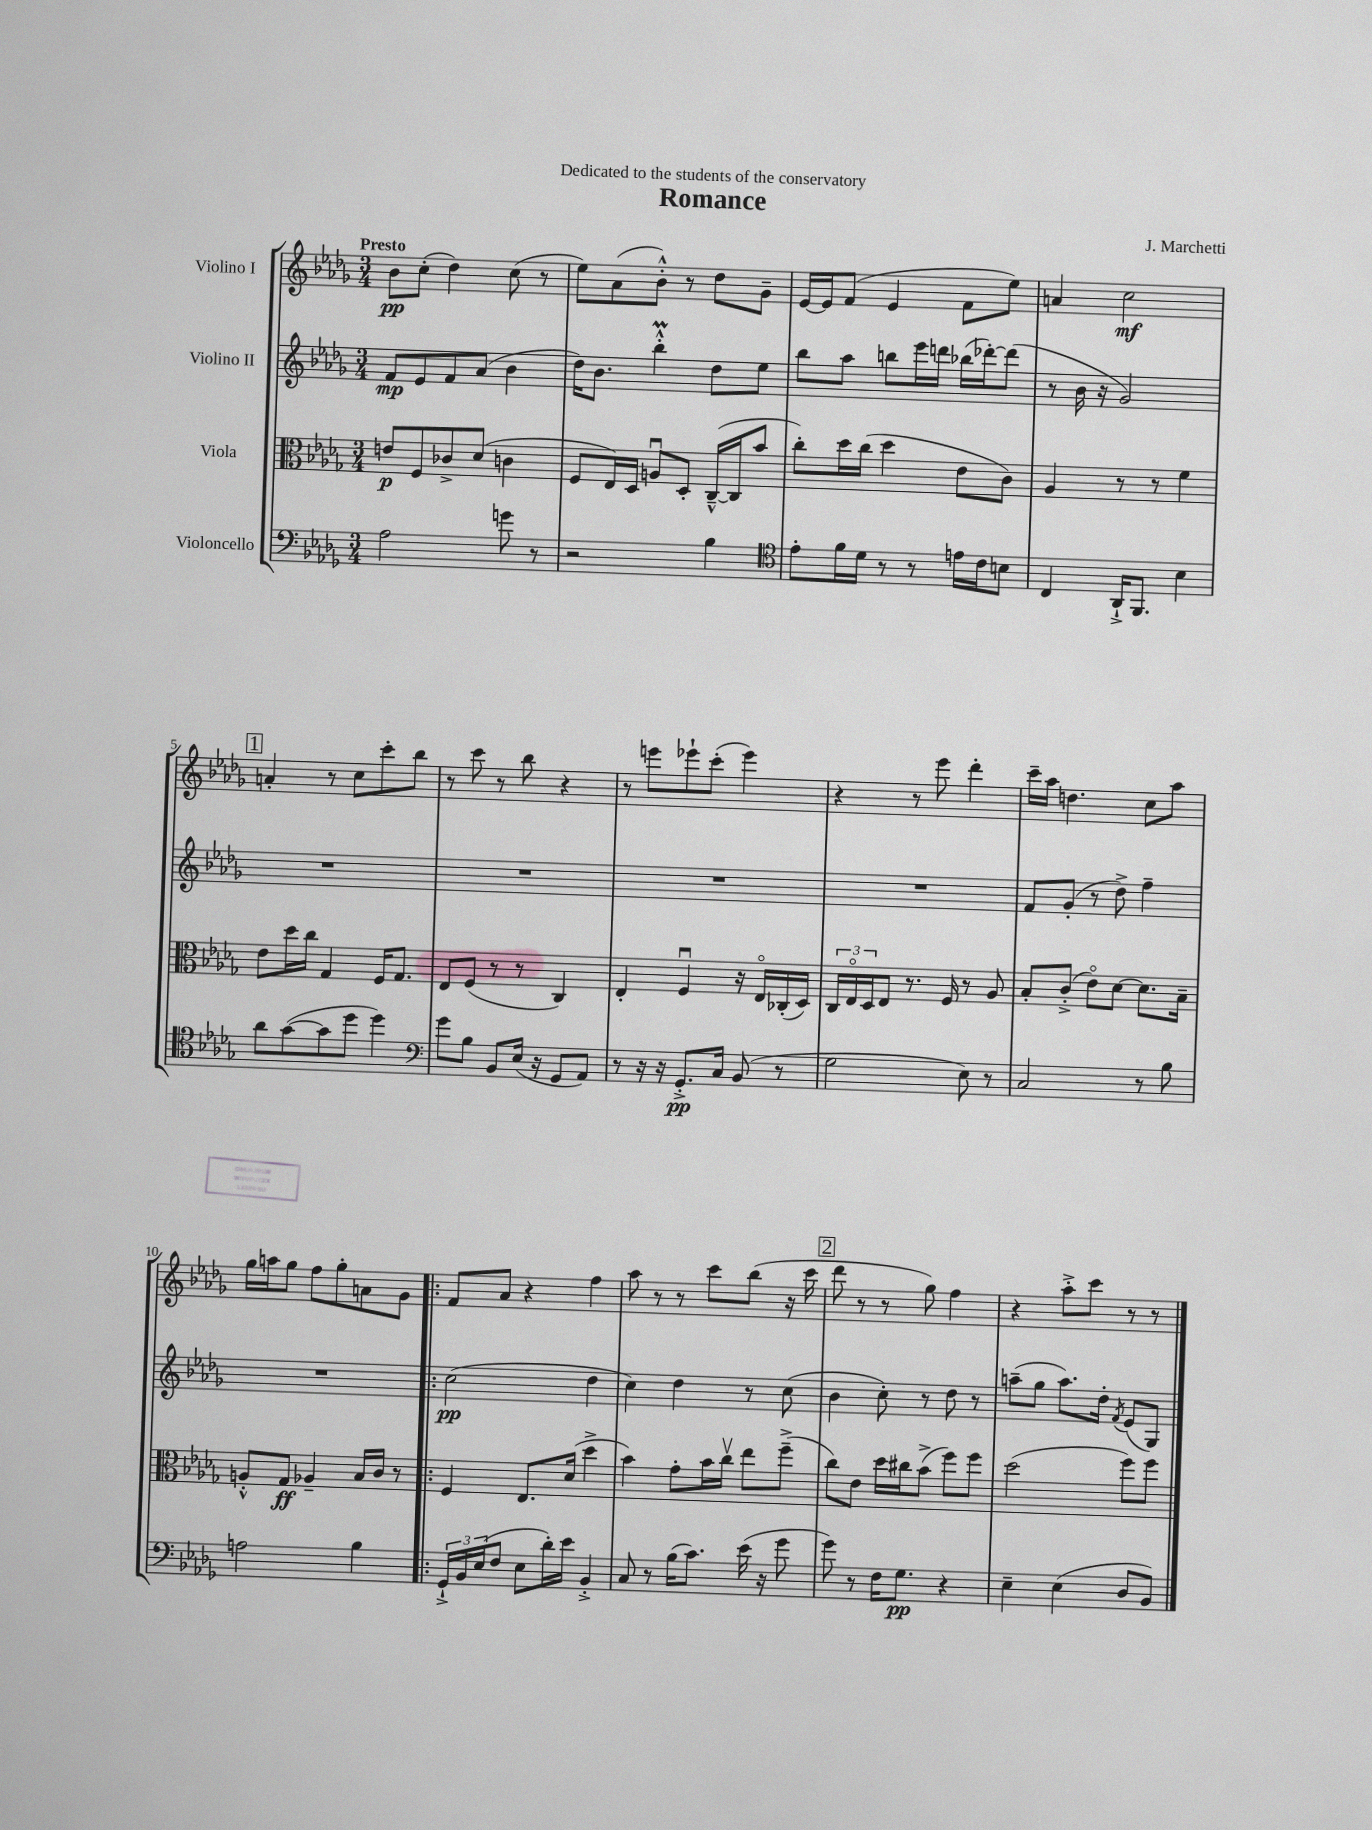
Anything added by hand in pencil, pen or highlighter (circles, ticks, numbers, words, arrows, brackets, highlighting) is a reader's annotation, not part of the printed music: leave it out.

**kern	**kern	**kern	**kern
*staff4	*staff3	*staff2	*staff1
*clefF4	*clefC3	*clefG2	*clefG2
*k[b-e-a-d-g-]	*k[b-e-a-d-g-]	*k[b-e-a-d-g-]	*k[b-e-a-d-g-]
*M3/4	*M3/4	*M3/4	*M3/4
2A-	8e	8f	8b-
.	8F	8e-	(8cc'
.	8c-^	8f	4dd-)
.	(8d-	(8a-	.
8g	4c	4b-	(8cc
8r	.	.	8r
=	=	=	=
2r	8F	16dd-)	8ee-)
.	.	8.b-	.
.	16E-)	.	(8a-
.	16D-	.	.
.	8Au	4bb-'^^	8b-'^^)
.	8D-'	.	8r
4B-	([16C~^^	8dd-	8dd-
.	16C]	.	.
.	8b-	8ee-	8g-~
=	=	=	=
*clefC4	*	*	*
8e-'	8cc')	8bb-	[16e-
.	.	.	16e-]
16f	16dd-	8aa-	(8f
16d-	(16cc	.	.
8r	4dd-	8bb	4e-
8r	.	16eee-	.
.	.	16ddd	.
16e	8e-	(16bb-	8f
16c	.	[16ddd-')	.
8B	8c)	(8ddd-]	8ee-)
=	=	=	=
4C	4A-	8r	4a
.	.	16b-	.
.	.	16r	.
16AA-`^	8r	2g-)	2cc
8.FF	.	.	.
.	8r	.	.
4B-	4f	.	.
=	=	=	=
8a-	8e-	2.r	4a'
([8g-	16dd-	.	.
.	16cc	.	.
8g-]	4G-	.	8r
8dd-	.	.	8cc
4dd-)	16F	.	8ccc'
.	8.G-	.	.
.	.	.	8bb-
=	=	=	=
*clefF4	*	*	*
8g-	8E-	2.r	8r
8B-	(8F	.	8ccc
8BB-	8r	.	8r
(16E-	8r	.	8bb-
16r	.	.	.
8GG-	4C)	.	4r
8AA-)	.	.	.
=	=	=	=
8r	4E-'	2.r	8r
16r	.	.	8eee
16r	.	.	.
8.GG-'^	4Fu	.	8eee-`
.	.	.	(8ccc'
16C	.	.	.
(8BB-	16r	.	4eee-)
.	16E-o	.	.
8r	(16C-'	.	.
.	16D-)	.	.
=	=	=	=
2G-	24C	2.r	4r
.	24E-o	.	.
.	24D-	.	.
.	8E-	.	.
.	8.r	.	8r
.	.	.	8eee-
.	16F	.	.
8E-)	8r	.	4ddd-'
8r	8A-	.	.
=	=	=	=
2C	8B-'	8f	16ccc~
.	.	.	16aa-
.	(8c'^	(8g-'	4.dd
.	8e-o)	8r	.
.	[8d-	8dd-^)	.
8r	8.d-]	4ff~	8cc
8B-	.	.	8aa-
.	16B-~	.	.
=	=	=	=
2A	8A'^^	2.r	16gg-
.	.	.	16aa
.	8G-	.	8gg-
.	4A-~	.	8ff
.	.	.	8gg-'
4B-	16B-	.	8a
.	16c	.	.
.	8r	.	8g-
=!|:	=!|:	=!|:	=!|:
24GG-`^	4F	(2cc	8f
24BB-	.	.	.
(24E-	.	.	.
8F	.	.	8a-
8E-	8.E-	.	4r
16d-')	.	.	.
16e-	(16d-	.	.
4BB-'^	4dd-^	4dd-	4ff
=	=	=	=
8C	4b-)	4cc)	8aa-
8r	.	.	8r
(16B-	8g-'	4dd-	8r
8.c)	.	.	.
.	16b-	.	8ccc
.	16ccv	.	.
(16e-	8ee-	8r	(8bb-
16r	.	.	.
8g-	(8ff~^	(8cc	16r
.	.	.	16ccc
=	=	=	=
8g-)	8cc)	4b-	8ddd-
8r	8e-	.	8r
16F	16dd-	8cc')	8r
8.G-	16cc#	.	.
.	(8b-^	8r	8gg-)
4r	8ff)	8dd-	4ff
.	8ff	8r	.
=	=	=	=
4E-~	(2dd-	(8aa~	4r
.	.	8gg-	.
(4E-	.	8.aa)	8aa-'^
.	.	.	8ccc
.	.	16dd-'	.
.	.	8qf	.
8D-	8ff)	(8e-	8r
8BB-)	8ff	8G-)	8r
==	==	==	==
*-	*-	*-	*-
